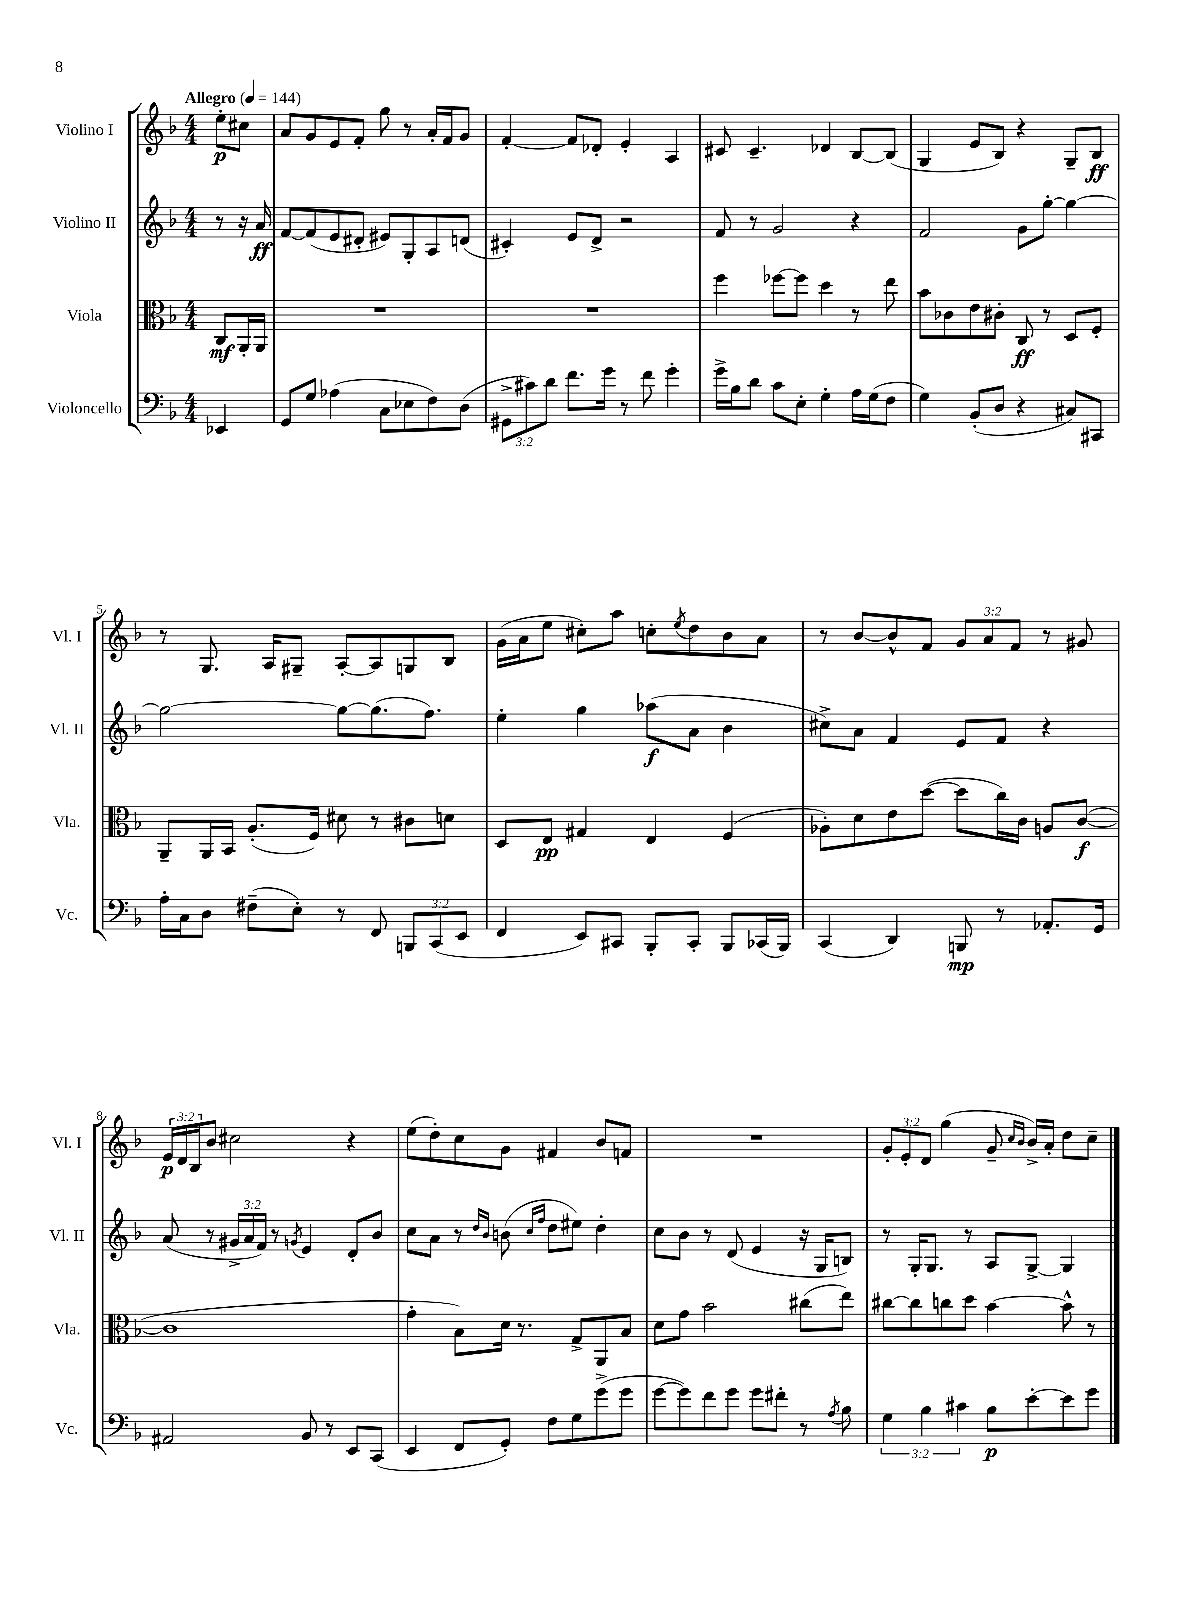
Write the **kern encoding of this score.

**kern	**kern	**kern	**kern
*staff4	*staff3	*staff2	*staff1
*clefF4	*clefC3	*clefG2	*clefG2
*k[b-]	*k[b-]	*k[b-]	*k[b-]
*M4/4	*M4/4	*M4/4	*M4/4
*MM144	*MM144	*MM144	*MM144
4EE-	8C	8r	8ee'
.	16AA'	16r	8cc#
.	16AA	16a	.
=	=	=	=
8GG	1r	[8f	8a
8G	.	(8f]	8g
(4A-	.	8e	8e
.	.	8d#'	8f'
8C	.	8e#)	8gg
8E-	.	8G'	8r
8F)	.	8A	16a'
.	.	.	16f
(8D	.	(8d	8g
=	=	=	=
12GG#^	1r	4c#')	[4f'
12c#)	.	.	.
12d	.	.	.
8.f	.	8e	8f]
.	.	8d^	8d-'
16g	.	.	.
8r	.	2r	4e'
8f	.	.	.
4g'	.	.	4A
=	=	=	=
16g^	4ff	8f	8c#
16B-	.	.	.
8d	.	8r	4.c#~
8c	[8ff-	2g	.
8E'	8ff-]	.	.
4G'	4dd	.	4d-
16A	8r	4r	[8B-
(16G	.	.	.
8F	8ee	.	(8B-]
=	=	=	=
4G)	8b-	2f	4G
.	8c-	.	.
(8BB-'	8e	.	8e
8D	8c#'	.	8B-)
4r	8C	8g	4r
.	8r	[8gg'	.
8C#)	8D	4gg_	8G~
8CC#	8F'	.	8B-
=	=	=	=
16A'	8AA~	2gg_	8r
16C	.	.	.
8D	16AA	.	8.G
.	16BB-	.	.
(8F#~	(8.A'	.	.
.	.	.	16A
8E')	.	.	8G#~
.	16F)	.	.
8r	8d#	8gg_	[8A'
8FF	8r	(8.gg]	8A]
12BBB	8c#	.	8G
.	.	8.ff)	.
(12CC	.	.	.
.	8d	.	8B-
12EE	.	.	.
=	=	=	=
4FF	8D	4ee'	(16g
.	.	.	16a
.	8E	.	8ee
8EE)	4G#	4gg	8cc#')
8CC#	.	.	8aa
8BBB-'	4E	(8aa-	8cc'
.	.	.	8qee
8CC#'	.	8a	8dd
8BBB-	(4F	4b-	8b-
(16CC-	.	.	8a
16BBB-)	.	.	.
=	=	=	=
(4CC	8A-')	8cc#^)	8r
.	8d	8a	[8b-
4DD)	8e	4f	8b-^^]
.	([8dd	.	8f
8BBB	8dd]	8e	12g
.	.	.	12a
8r	16cc)	8f	.
.	.	.	12f
.	16c	.	.
8.AA-'	8A	4r	8r
.	([8c	.	8g#
16GG	.	.	.
=	=	=	=
2AA#	1c]	(8a	24e
.	.	.	24d
.	.	.	24B-
.	.	8r	8b-
.	.	24g#^	2cc#
.	.	24a	.
.	.	24f)	.
.	.	8r	.
.	.	8qg	.
8BB-	.	4e	.
8r	.	.	.
8EE	.	8d'	4r
(8CC	.	8b-	.
=	=	=	=
4EE	4g'	8cc	(8ee
.	.	8a	8dd')
8FF	8B-)	8r	8cc
.	.	16qqdd	.
.	.	16qqb-	.
8GG')	16d	(8b	8g
.	8.r	.	.
.	.	16qqcc	.
.	.	16qqff	.
8F	.	8dd	4f#
8G	8G^	8ee#)	.
(8g^	8AA	4dd'	8b-
8g	8B-	.	8f
=	=	=	=
[8g	8d	8cc	1r
8g])	8g	8b-	.
8f	2b-	8r	.
8g	.	(8d	.
8g	.	4e	.
8f#'	.	.	.
8r	(8cc#	16r	.
.	.	16G	.
8qA	.	.	.
8B-	8ee)	8B)	.
=	=	=	=
6G	[8cc#	8r	12g'
.	.	.	12e'
.	8cc#]	16G'	.
6B-	.	.	12d
.	.	8.G	.
.	8cc	.	(4gg
6c#	.	.	.
.	8dd	8r	.
8B-	[4b-	8A	8g~
.	.	.	16qqcc
.	.	.	16qqb-
[8e'	.	[8G^	16b-^)
.	.	.	16a'
8e]	8b-^^]	4G]	8dd
8g	8r	.	8cc~
==	==	==	==
*-	*-	*-	*-
